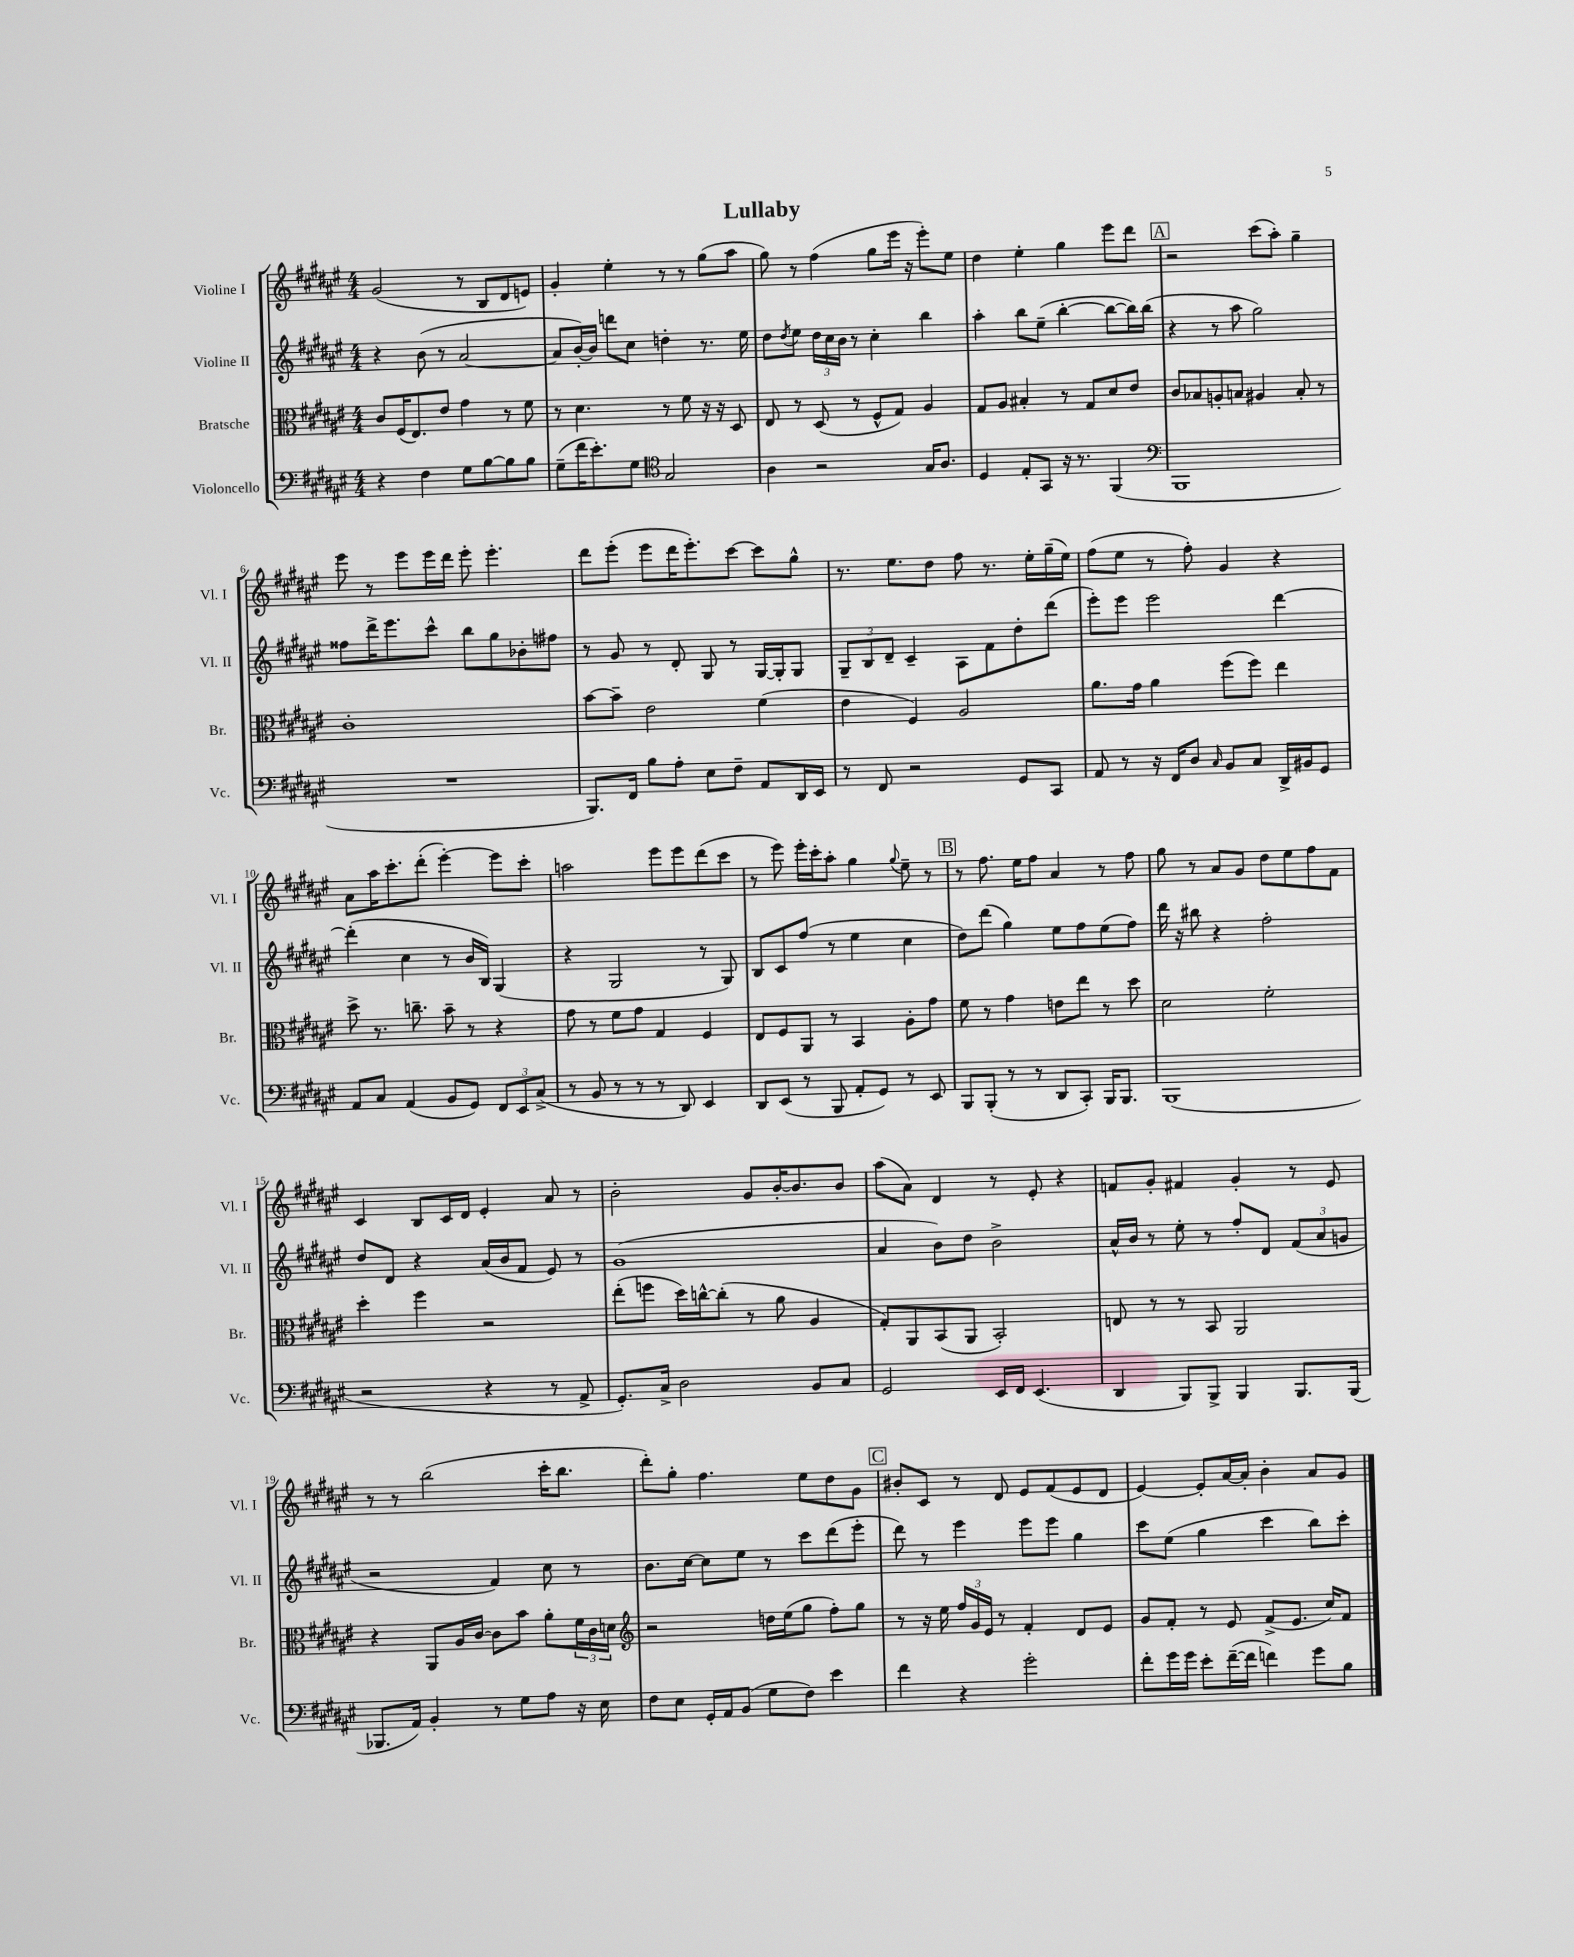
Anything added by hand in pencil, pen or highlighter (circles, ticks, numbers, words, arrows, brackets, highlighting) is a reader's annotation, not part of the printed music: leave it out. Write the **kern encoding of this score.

**kern	**kern	**kern	**kern
*staff4	*staff3	*staff2	*staff1
*clefF4	*clefC3	*clefG2	*clefG2
*k[f#c#g#d#a#e#]	*k[f#c#g#d#a#e#]	*k[f#c#g#d#a#e#]	*k[f#c#g#d#a#e#]
*M4/4	*M4/4	*M4/4	*M4/4
4r	8c#/L	4r	(2g#/
.	(16F#/K	.	.
.	8.E#/)	.	.
4F#\	.	(8b\	.
.	8e#/J	8r	.
8G#\L	4g#\	[2a#/	8r
[8B\	.	.	8B/L
8B\]	8r	.	8d#/
8B\J	8f#\	.	8e/J)
=	=	=	=
(8G#~\L	8r	8a#/]L	4g#'/
16f#\K	4.d#\	[16b'/L)	.
8.e#'\)	.	16b/]JJ	.
.	.	8ddd\L	4ee#'\
8G#\J	.	8cc#\J	.
*clefC4	*	*	*
2G#/	8r	4dd'\	8r
.	8f#\	.	8r
.	16r	8.r	(8gg#\L
.	16r	.	.
.	8D#/	.	8aa#\J
.	.	16ee#\	.
=	=	=	=
4A#\	8E#/	8dd#\L	8gg#\)
.	.	8qdd#/	.
.	8r	8ee#\J	8r
2r	(8D#/	24dd#\LL	(4ff#\
.	.	24cc#\	.
.	.	24b\JJ	.
.	8r	8r	.
.	8F#^^/L	4cc#'\	8gg#\L
.	8G#/J)	.	16eee#\Jk
.	.	.	16r
16G#/LK	4A#/	4bb\	8eee#'\L)
8.A#/J	.	.	.
.	.	.	8ee#\J
=	=	=	=
4D#/	8G#/L	4aa#'\	4dd#\
.	8A#/J	.	.
8E#'/L	4B#'/	8bb\L	4ee#'\
8GG#/J	.	(8ee#~\J	.
16r	8r	[4bb'\	4gg#\
8.r	.	.	.
.	8G#/L	.	.
(4FF#/	8d#/	8bb\_L	8eee#\L
.	8e#/J	16bb\]L)	8ddd#\J
.	.	(16bb\JJ	.
=	=	=	=
*clefF4	*	*	*
1BBB	8c#/L	4r	2r
.	8B-/	.	.
.	8A'/	8r	.
.	8B/J	8aa#\	.
.	4A#/	2gg#\)	(8ccc#\L
.	.	.	8aa#'\J)
.	8B'/	.	4gg#~\
.	8r	.	.
=	=	=	=
1r	1c#'	8ff##\L	8eee#\
.	.	16ddd#^\K	8r
.	.	8.eee#\	.
.	.	.	8eee#\L
.	.	8ccc#^^\J	16eee#\L
.	.	.	16ddd#\JJ
.	.	8bb\L	8eee#'\
.	.	8gg#\	4.eee#'\
.	.	8b-'\	.
.	.	8ff#\J	.
=	=	=	=
8.BBB/L)	[8b\L	8r	8ddd#\L
.	8b~\]J	8g#/	(8eee#'\J
16FF#/Jk	.	.	.
8B\L	2e#\	8r	8eee#\L
8A#'\J	.	8d#'/	16ddd#\K
.	.	.	8.eee#'\)
8E#\L	.	8G#/	.
8F#~\J	.	8r	[8ccc#\J
8AA#/L	(4f#\	[16G#/LL	8ccc#\]L
.	.	16G#'/]J	.
16DD#/L	.	8G#/J	8gg#^^\J
16EE#/JJ	.	.	.
=	=	=	=
8r	4e#\	12G#~/L	8.r
.	.	12B/	.
8FF#/	.	.	.
.	.	12d#~/J	.
.	.	.	8.ee#\L
2r	4F#/)	4c#~/	.
.	.	.	8dd#\J
.	2A#/	8A#\L	8ff#\
.	.	8f#\	8.r
8GG#/L	.	8dd#'\	.
.	.	.	16ee#'\LL
8CC#/J	.	(8ddd#\J	(16gg#~\
.	.	.	16ee#\JJ)
=	=	=	=
8AA#/	8.a#\L	8eee#'\L)	(8ff#\L
8r	.	8eee#\J	8ee#\J
.	16g#\Jk	.	.
16r	4a#\	2eee#\	8r
16FF#/LK	.	.	.
8D#/J	.	.	8ff#'\)
16qqC#/	.	.	.
8BB/L	(8ff#\L	.	4g#/
8C#/J	8ff#\J)	.	.
16DD#^/LL	4ee#\	[4ddd#\	4r
16BB#/J	.	.	.
8GG#/J	.	.	.
=	=	=	=
8AA#/L	8dd#^\	(4ddd#'\]	8a#\L
8C#/J	8.r	.	16aa#\K
.	.	.	8.ccc#'\
(4AA#/	.	4cc#\	.
.	8.cc~\	.	.
.	.	.	(8ddd#'\J
8BB/L	8b~\	8r	[4eee#'\)
8GG#/J)	8r	16b/LL	.
.	.	16B/JJ)	.
12FF#/L	4r	(4G#/	8eee#\]L
12EE#/	.	.	.
.	.	.	8ccc#'\J
(12C#^/J	.	.	.
=	=	=	=
8r	8g#\	4r	2aa\
8BB/	8r	.	.
8r	8f#\L	2G#/	.
8r	8g#\J	.	.
8r	4G#/	.	8eee#\L
8DD#/)	.	.	8eee#\
4EE#/	4F#/	8r	(8ddd#\
.	.	8G#/)	8ccc#\J
=	=	=	=
8DD#/L	8E#/L	8B/L	8r
(8EE#/J	8F#/	8c#/	8eee#\)
8r	8AA#/J	(8ff#/J	16eee#'\LL
.	.	.	16ccc#'\J
8BBB/	8r	8r	8aa#'\J
8AA#'/L	4BB/	4ee#\	4gg#\
8GG#/J)	.	.	.
.	.	.	8qqgg#/
8r	8A#'\L	4cc#\	8ee#~\
8EE#/	8g#\J	.	8r
=	=	=	=
8BBB/L	8f#\	8dd#\L)	8r
(8BBB'/J	8r	(8ddd#\J	8.ff#\
8r	4g#\	4gg#\)	.
.	.	.	16ee#\LK
8r	.	.	8ff#\J
8DD#/L	8e\L	8ee#\L	4a#/
8CC#'/J)	8ee#\J	8ff#\	.
16BBB/LK	8r	(8ee#\	8r
8.BBB/J	.	.	.
.	8dd#\	8ff#\J)	8ff#\
=	=	=	=
(1BBB	2d#\	16ddd#\	8gg#\
.	.	16r	.
.	.	8bb#\	8r
.	.	4r	8a#/L
.	.	.	8g#/J
.	2f#'\	2ff#'\	8dd#\L
.	.	.	8ee#\
.	.	.	8ff#\
.	.	.	8f#\J
=	=	=	=
2r	4dd#'\	8dd#/L	4c#/
.	.	8d#/J	.
.	4ff#\	4r	8B/L
.	.	.	16c#/L
.	.	.	16d#/JJ
4r	2r	(16a#/LL	4e#'/
.	.	16b/J	.
.	.	8f#/J	.
8r	.	8e#/)	8a#/
8AA#^/	.	8r	8r
=	=	=	=
8.GG#'/L)	(8ee#'\L	(1g#	2b'\
.	8ff\J	.	.
16C#^/Jk	.	.	.
2D#\	16dd#\LL)	.	.
.	[16cc^^\J	.	.
.	(8cc'\]J	.	.
.	8r	.	8g#/L
.	8a#\	.	[16b'/K
.	.	.	8.b/]
8BB/L	4A#/	.	.
8C#/J	.	.	8b/J
=	=	=	=
2GG#/	8G#'/L)	4a#/	(8aa#\L
.	8AA#/	.	8a#\J)
.	(8BB/	8b\L)	4d#/
.	8AA#/J	8dd#\J	.
16EE#/LL	2BB'/)	2b^\	8r
16FF#/JJ	.	.	.
(4.EE#/	.	.	8e#'/
.	.	.	4r
=	=	=	=
4DD#/	8E/	16a#^^/LL	8f/L
.	.	16b/JJ	.
.	8r	8r	8g#'/J
8BBB/L)	8r	8ee#'\	4f#/
8BBB^/J	8BB/	8r	.
4BBB/	2AA#/	8ff#'/L	4g#'/
.	.	8d#/J	.
8.BBB/L	.	(12f#/L	8r
.	.	12a#/	.
.	.	.	8e#/
.	.	12g/J	.
(16BBB/Jk	.	.	.
=	=	=	=
8.BBB-/L	4r	2r	8r
.	.	.	8r
16AA#/Jk)	.	.	.
4BB'/	8AA#/L	.	(2bb\
.	16A#/L	.	.
.	[16c#/JJ	.	.
8r	8c#\]L	4f#/)	.
8G#\L	8b\J	.	.
8A#\J	8a#'\L	8cc#\	16ccc#'\LK
.	.	.	8.bb\J
16r	24f#\L	8r	.
.	24c#\	.	.
16E#\	.	.	.
.	24d\JJ	.	.
=	=	=	=
*	*clefG2	*	*
8F#\L	2r	8.b\L	8ddd#'\L)
8E#\J	.	.	8gg#'\J
.	.	[16cc#\Jk	.
16GG#'/LL	.	8cc#\]L	4.ff#\
16AA#/J	.	.	.
(8BB/J	.	8ee#\J	.
8G#\L	16dd\LL	8r	.
.	(16ee#\J	.	.
8F#\J)	8gg#\J	8ccc#\L	8ee#\L
4e#\	8ff#'\L)	(8ddd#\	8dd#\
.	8gg#\J	8eee#'\J	8g#\J
=	=	=	=
4f#\	8r	8ddd#\)	8b#'/L
.	16r	8r	8c#/J
.	16ee#\	.	.
4r	24ff#/LL	4eee#\	8r
.	24g#/	.	.
.	24e#/JJ	.	.
.	8r	.	8d#/
2g#'\	4f#'/	8eee#\L	8e#/L
.	.	8eee#\J	(8f#/
.	8d#/L	4gg#\	8e#/
.	8e#/J	.	8d#/J
=	=	=	=
8f#'\L	8g#/L	8ccc#\L	[4e#/)
16g#\L	8f#'/J	(8ee#\J	.
16g#\JJ	.	.	.
8e#'\L	8r	4gg#\	8e#'/]L
([16f#~\L	8e#/	.	[16a#/L
16f#\]JJ	.	.	16a#'/]JJ
4f\)	(8f#^/L	4ccc#\	4b'\
.	8.e#/J	.	.
8g#\L	.	8bb\L)	8a#/L
.	16cc#/LK)	.	.
8B\J	8f#/J	8ccc#'\J	8g#/J
==	==	==	==
*-	*-	*-	*-
